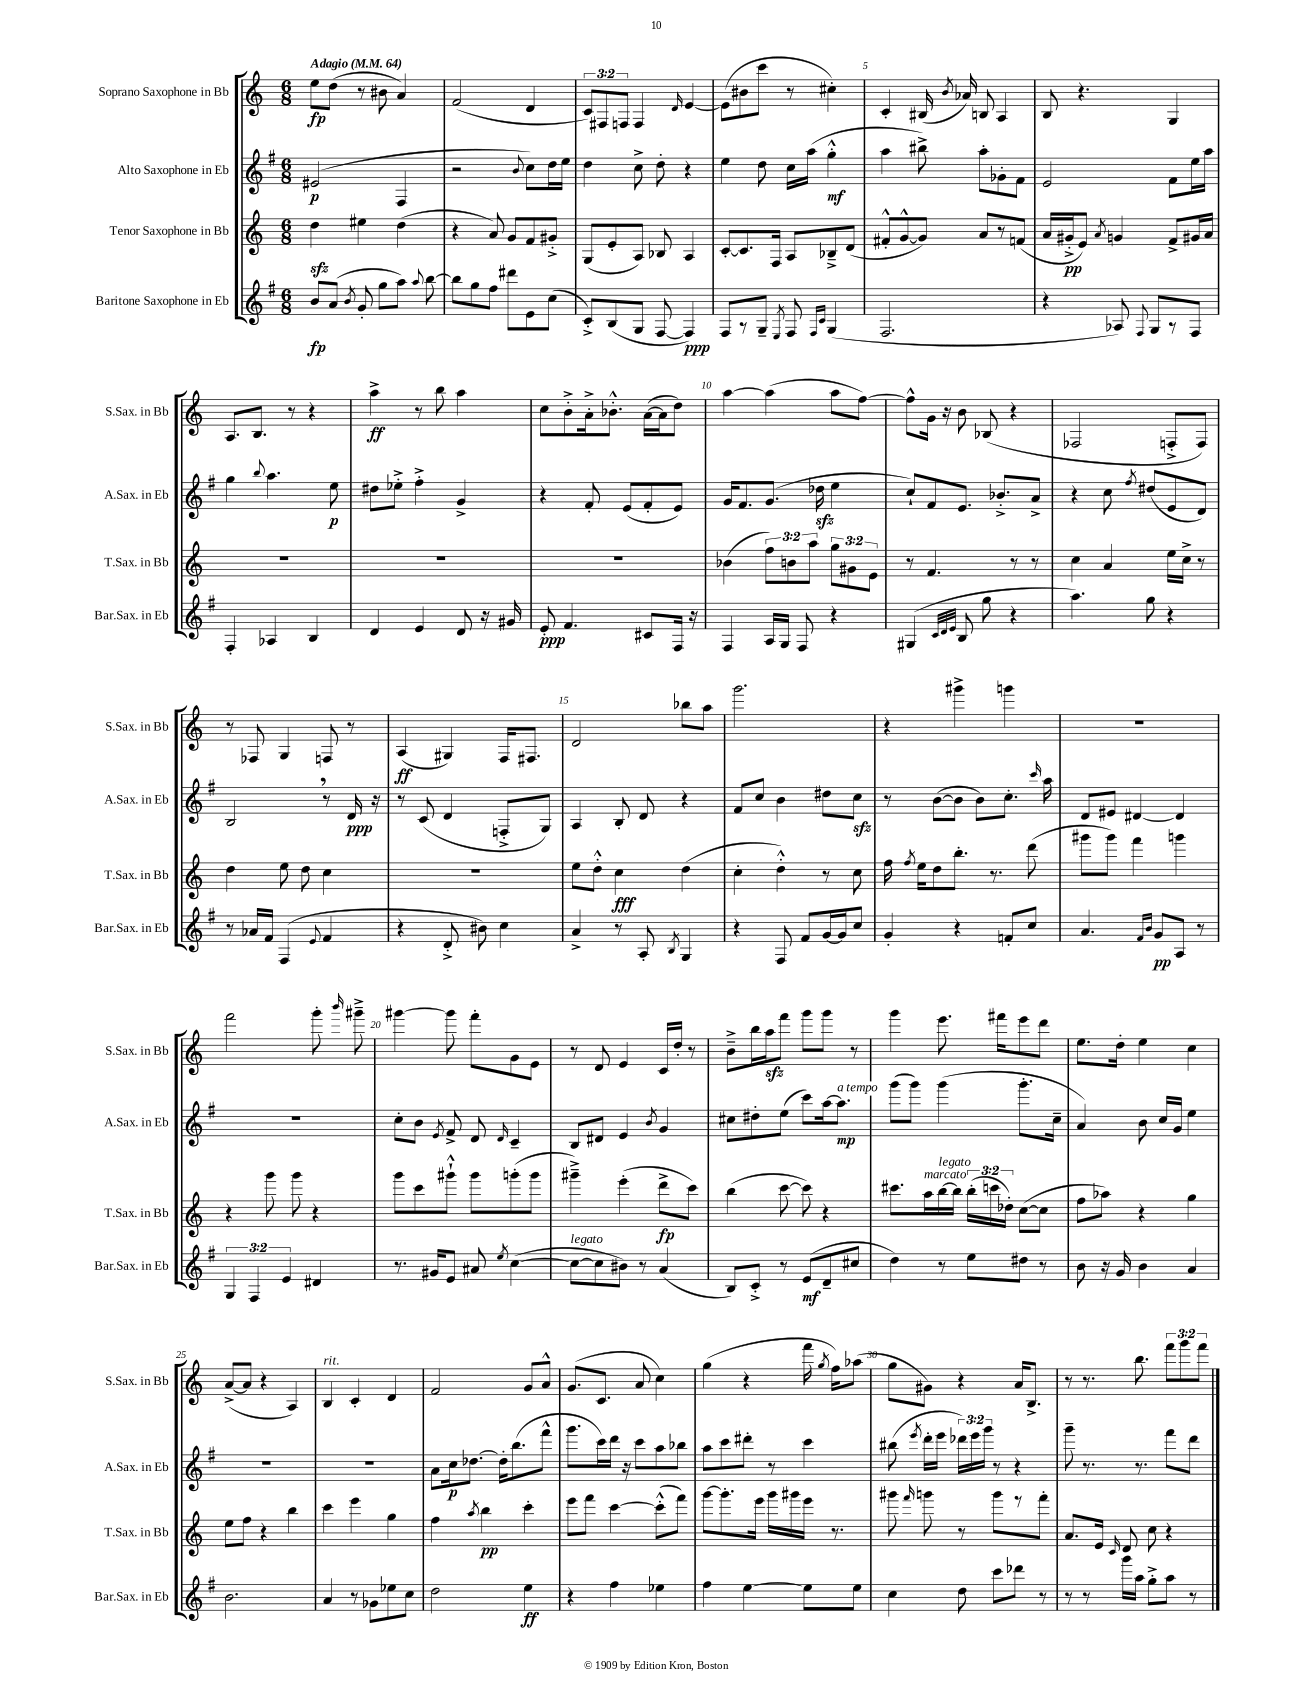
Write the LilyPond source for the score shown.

<<
\new StaffGroup <<
\new Staff = "s0" \with { instrumentName = "Soprano Saxophone in Bb" shortInstrumentName = "S.Sax. in Bb" } {
    \clef treble \key c \major \numericTimeSignature \time 6/8 \override Staff.TupletNumber.text = #tuplet-number::calc-fraction-text \tempo "Adagio" 4 = 64
    \autoBeamOff e''8[\fp d''8]( r8 bis'8 a'4) |
    f'2( d'4 |
    \tuplet 3/2 { c'8[) fis8 f8] } f4 \grace { d'16 } e'4~ |
    e'8[( bis'8 c'''8] r8 cis''4-.) |
    c'4-. bis16( \acciaccatura { b'8 } aes'16) b8 a4 |
    b8 r4. g4 |
    a8.[ b8.] r8 r4 |
    a''4->\ff r8 b''8 a''4 |
    c''8[ b'8-.-> a'16-.-> bes'8.]-.-^ a'16[~( a'16 d''8]) |
    a''4~ a''4( a''8[ f''8]~) |
    f''8[-^ g'16] r16 b'8 bes8( r4 |
    fes2 f8[-.-> f8]) |
    r8 fes8 g4 f8 r8 |
    a4\ff( gis4) f16[ fis8.] |
    d'2 bes''8[ a''8] |
    g'''2. |
    r4 gis'''4-> g'''4 |
    R2. |
    f'''2 g'''8-. \grace { b'''16 } gis'''8---> |
    gis'''4~ gis'''8 f'''8[-. g'8 e'8] |
    r8 d'8 e'4 c'16[ d''16]-. r8 |
    b'8[---> b''16 a''16\sfz f'''8] g'''8[ g'''8] r8 |
    g'''4 e'''8. fis'''16[ e'''8 d'''8] |
    e''8.[ d''16]-. e''4 c''4 |
    a'8[~->( a'8] r4 a4) |
    b4^\markup { \italic "rit." } c'4-. d'4 |
    f'2 g'8[ a'8]-^ |
    g'8.[( c'8.] a'8 c''4) |
    g''4( r4 f'''16 \acciaccatura { g''8 } f''16[) aes''8]( |
    g''8[ gis'8]) r4 a'16[ b8.]-> |
    r8 r8. b''8. \tuplet 3/2 { f'''8[ g'''8 f'''8] } \bar "|." |
}
\new Staff = "s1" \with { instrumentName = "Alto Saxophone in Eb" shortInstrumentName = "A.Sax. in Eb" } {
    \clef treble \key g \major \numericTimeSignature \time 6/8 \override Staff.TupletNumber.text = #tuplet-number::calc-fraction-text
    \autoBeamOff eis'2\p( fis4 |
    r2 \appoggiatura { b'8 } c''8[) d''16 e''16] |
    d''4 c''8-> d''8-. r4 |
    e''4 d''8 c''16[ a''16]( g''4-.-^\mf |
    a''4 bis''8->) a''8[-. ges'8-. fis'8] |
    e'2 fis'8[ e''16 a''16] |
    g''4 \appoggiatura { b''8 } a''4. e''8\p |
    dis''8[ ees''8]-.-> fis''4-.-> g'4-> |
    r4 fis'8-. e'8[( fis'8-. e'8]) |
    g'16[ fis'8. g'8.]( des''16\sfz e''4 |
    c''8[-!) fis'8 e'8.] bes'8.[-.-> a'8]-> |
    r4 c''8 \acciaccatura { fis''8 } dis''8[( e'8 d'8]) |
    b2 \breathe r8 d'16\ppp r16 |
    r8 c'8( d'4 f8[-.-> g8]) |
    a4 b8-. d'8 r4 |
    fis'8[ c''8] b'4 dis''8[ c''8]\sfz |
    r8 b'8[~( b'8] b'8[) c''8.]-. \grace { c'''16 } a''16 |
    d'8[ eis'8] dis'4~ dis'4 |
    R2. |
    c''8[-. b'8] \acciaccatura { e'8 } fis'8-> d'8 \grace { d'16 } c'4-- |
    b8[ dis'8] e'4 \acciaccatura { b'8 } g'4 |
    cis''8[ dis''8-. e''8]( c'''8[) a''16~ a''8.]\mp^\markup { \italic "a tempo" } |
    g'''8[( g'''8]) g'''4( g'''8.[-. c''16]-- |
    a'4) b'8 c''16[ g'16] e''4 |
    R2. |
    R2. |
    a'8[ c''16\p des''8.]~ des''16[-. b''8.( fis'''8]-^ |
    g'''8.[ c'''16) d'''16] r16 c'''8[ a''8 bes''8] |
    a''8[ c'''8 dis'''8]-. r8 c'''4 |
    bis''8( \acciaccatura { e'''8 } d'''16[-. e'''16] \tuplet 3/2 { des'''16[) e'''16 g'''16] } r8 r4 |
    g'''8-- r8. r8. fis'''8[ d'''8] \bar "|." |
}
\new Staff = "s2" \with { instrumentName = "Tenor Saxophone in Bb" shortInstrumentName = "T.Sax. in Bb" } {
    \clef treble \key c \major \numericTimeSignature \time 6/8 \override Staff.TupletNumber.text = #tuplet-number::calc-fraction-text
    \autoBeamOff d''4\sfz eis''4 d''4( |
    r4 a'8) g'8[ f'8 gis'8]-.-> |
    g8[( e'8-. a8]) bes8 a4 |
    c'8[~-. c'8. f16] a8[ bes8---> d'8]( |
    fis'8[-.-^ g'8~-^ g'8]) a'8[ r8 f'8]( |
    a'16[ gis'16-.->\pp e'8]) \acciaccatura { a'8 } g'4 f'8[-> gis'16 a'16] |
    R2. |
    R2. |
    R2. |
    bes'4( \tuplet 3/2 { f''8[) b'8 a''8] } \tuplet 3/2 { g''8[ gis'8 e'8] } |
    r8 f'4. r8 r8 |
    c''4 a'4 e''16[ c''16]-> r8 |
    d''4 e''8 d''8 c''4 |
    R2. |
    e''8[ d''8]-.-^ c''4\fff d''4( |
    c''4-. d''4-.-^) r8 c''8 |
    f''16 \acciaccatura { f''8 } e''16[ d''8 b''8.]-. r8. d'''8( |
    gis'''8[ gis'''8]) f'''4 g'''4 |
    r4 g'''8 g'''8 r4 |
    g'''8[ c'''8 gis'''8]-!-^ gis'''8[ g'''8-.( g'''8] |
    gis'''4--->) e'''4-.( d'''8[->\fp c'''8]) |
    b''4( c'''8~ c'''8) r4 |
    cis'''8.[ a''16^\markup { \italic "marcato" } b''16~^\markup { \italic "legato" } b''16] \tuplet 3/2 { b''16[-.( c'''16 des''16]-.) } c''8[~( c''8] |
    f''8[ aes''8]) r4 g''4 |
    e''8[ f''8] r4 b''4 |
    c'''4 e'''4 g''4 |
    f''4 \acciaccatura { a''8 } b''4\pp c'''4-. |
    e'''8[ f'''8] c'''4~ c'''8[-.-^( f'''8]) |
    g'''8[~ g'''8.-. e'''16] g'''16[ gis'''16 e'''16] r8. |
    gis'''8 \grace { f'''16 } g'''8 r8 g'''8[ r8 f'''8]-. |
    a'8.[ e'16] \grace { c'16 } d'8 c''8 r4 \bar "|." |
}
\new Staff = "s3" \with { instrumentName = "Baritone Saxophone in Eb" shortInstrumentName = "Bar.Sax. in Eb" } {
    \clef treble \key g \major \numericTimeSignature \time 6/8 \override Staff.TupletNumber.text = #tuplet-number::calc-fraction-text
    \autoBeamOff b'8[\fp a'8]( \acciaccatura { b'8 } g'8-. g''8[ a''8]) \appoggiatura { a''8 } b''8~ |
    b''8[ g''8 fis''8] dis'''8[ e'8 c''8]( |
    c'8[-.->) b8( g8] fis8~ fis4\ppp) |
    fis8[ r8 g8]-- \acciaccatura { e8 } fis8 \grace { fis16[ c'16] } g4( |
    fis2. |
    r4 aes8) \appoggiatura { fis8 } g8[ r8 fis8] |
    fis4-. aes4 b4 |
    d'4 e'4 d'8 r16 gis'16 |
    e'8-.\ppp fis'4. cis'8[ fis16] r16 |
    fis4 a16[ g16] fis8 r4 |
    gis4( \grace { c'32[ d'32 e'32] } b8 g''8 r4 |
    a''4.) g''8 r4 |
    r8 aes'16[ fis'16] fis4( \appoggiatura { e'8 } fis'4 |
    r4 d'8-.-> bis'8) c''4 |
    a'4-> r8 a8-. \acciaccatura { b8 } g4 |
    r4 fis8 fis'8[ g'16~ g'16 c''8] |
    g'4-. r4 f'8[-. c''8] |
    a'4. \grace { fis'16[ b'16] } g'8[\pp a8] r8 |
    \tuplet 3/2 { g4 fis4 e'4 } dis'4 |
    r8. gis'16[ e'8] ais'8 \acciaccatura { e''8 } c''4~( |
    c''8[~^\markup { \italic "legato" } c''8 bis'8]) r8 a'4( |
    b8[) c'8]-.-> r8 e'8[\mf( d'8-- cis''8] |
    d''4) r8 e''8[ dis''8] r8 |
    b'8 r16 g'16 b'4 a'4 |
    b'2. |
    a'4 r8 ges'8[ ees''8 c''8] |
    d''2 e''4\ff |
    r4 fis''4 ees''4 |
    fis''4 e''4~ e''8[ e''8] |
    c''4 d''8 c'''8[ des'''8] r8 |
    r8 r8 g'''16[ a''16] g''8[-.-> a''8] r8 \bar "|." |
}
>>
>>
\layout { \context { \Score \override BarNumber.break-visibility = ##(#f #t #t) barNumberVisibility = #(every-nth-bar-number-visible 5) } }
